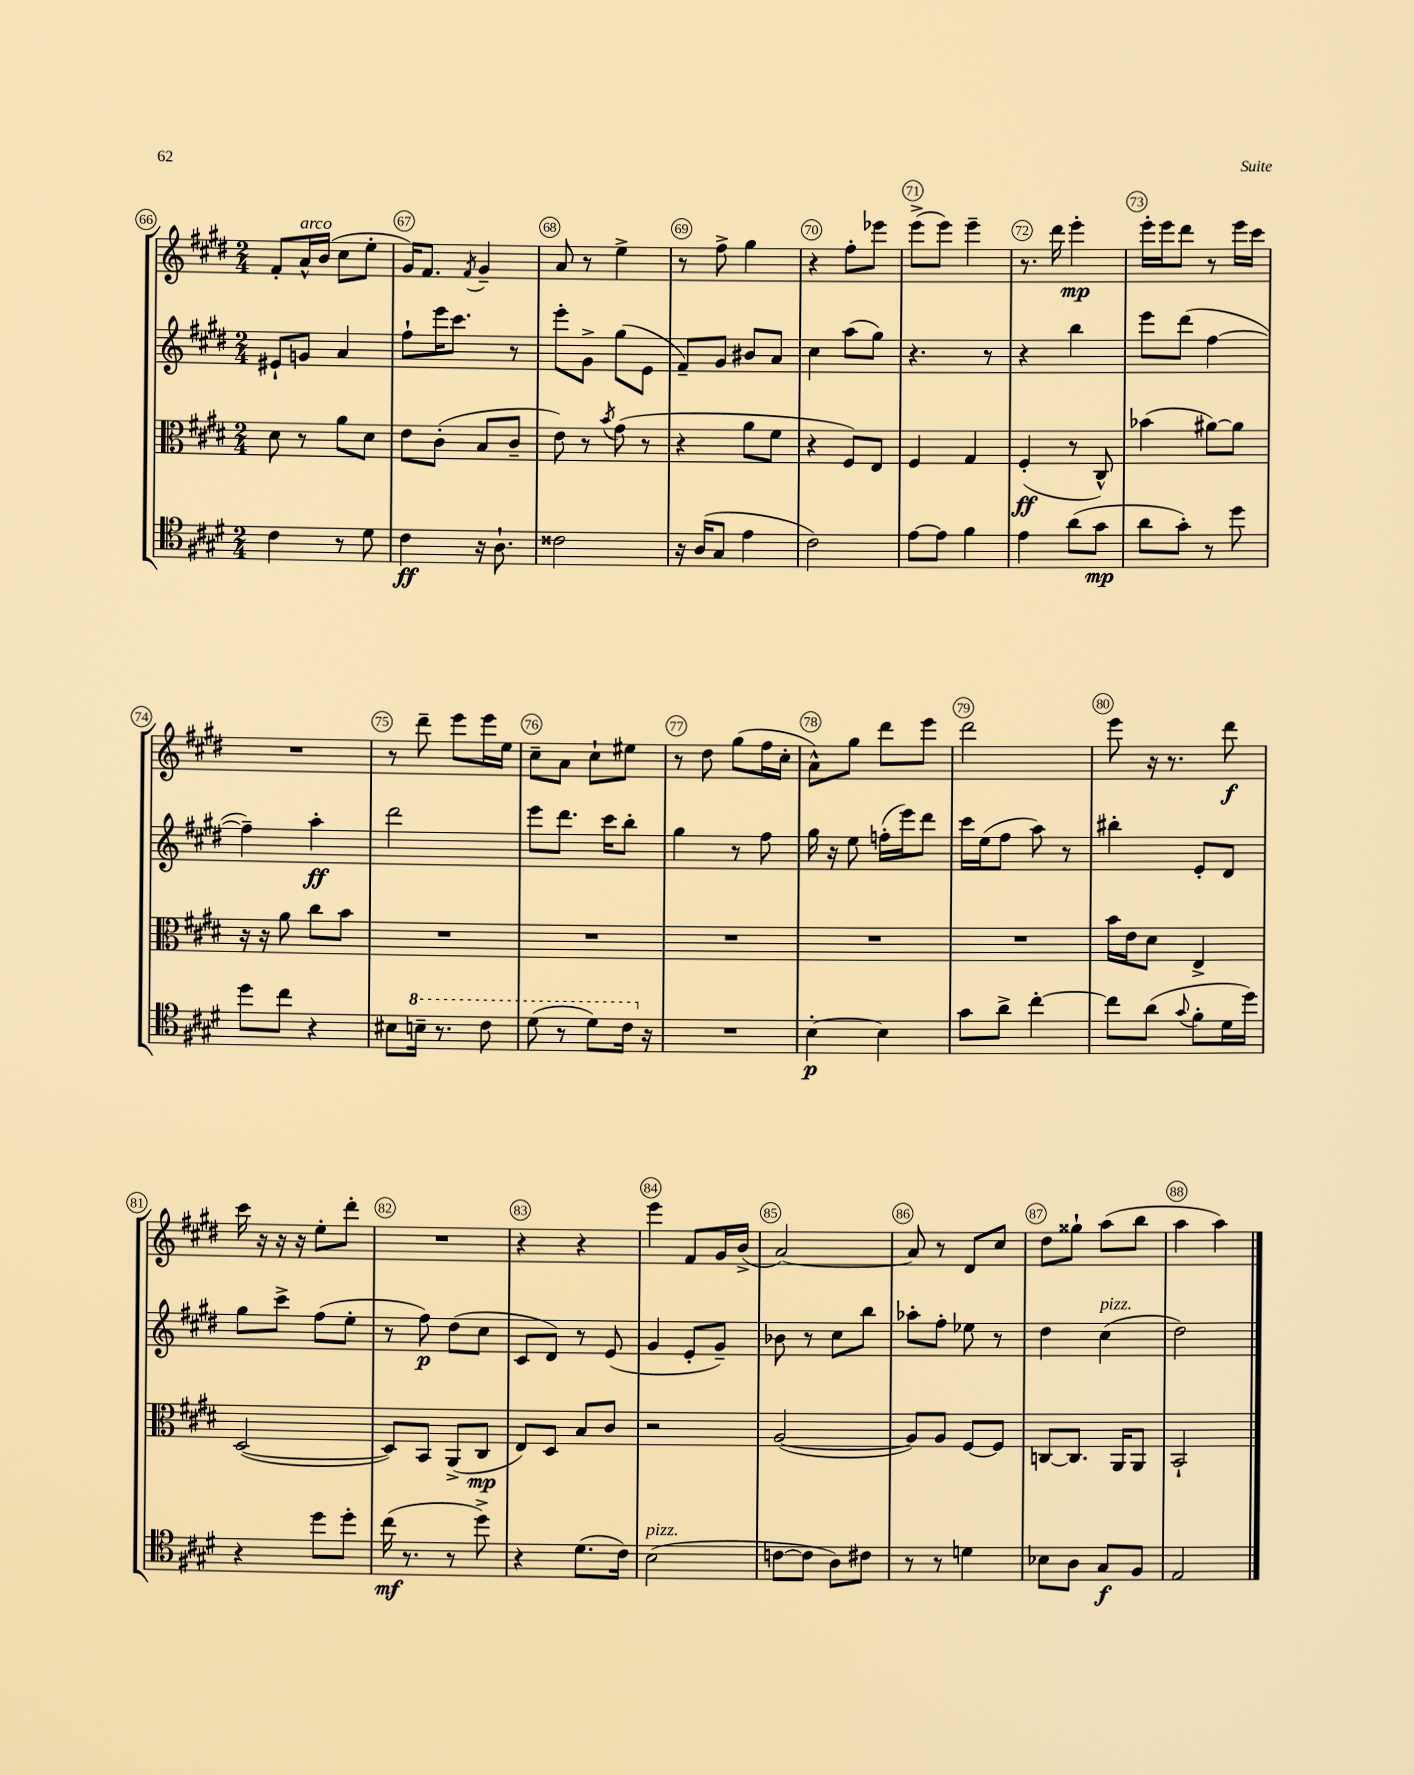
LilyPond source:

<<
\new StaffGroup <<
\new Staff = "s0" {
    \clef treble \key e \major \numericTimeSignature \time 2/4
    fis'8-. a'16-^^\markup { \italic "arco" } b'16( cis''8 e''8-. |
    gis'16) fis'8. \acciaccatura { fis'8 } gis'4-- |
    a'8 r8 e''4-> |
    r8 fis''8-> gis''4 |
    r4 fis''8-. ees'''8 |
    e'''8->( e'''8) e'''4-- |
    r8. dis'''16 e'''4-.\mp |
    e'''16-. e'''16 dis'''8 r8 e'''16 cis'''16 |
    R2 |
    r8 dis'''8-- e'''8 e'''16 e''16 |
    cis''8-- a'8 cis''8-! eis''8 |
    r8 dis''8 gis''8( fis''16 cis''16-. |
    a'8-^) gis''8 dis'''8 e'''8 |
    dis'''2 |
    e'''8 r16 r8. dis'''8\f |
    cis'''16 r16 r16 r16 e''8-. dis'''8-. |
    R2 |
    r4 r4 |
    e'''4 fis'8 gis'16 b'16->( |
    a'2~) |
    a'8 r8 dis'8 cis''8 |
    dis''8 gisis''8-! a''8( b''8 |
    a''4 a''4) \bar "|." |
}
\new Staff = "s1" {
    \clef treble \key e \major \numericTimeSignature \time 2/4
    eis'8-! g'8 a'4 |
    fis''8-! e'''16 cis'''8. r8 |
    e'''8-. gis'8-> gis''8( e'8 |
    fis'8--) gis'8 bis'8 a'8 |
    cis''4 a''8( gis''8) |
    r4. r8 |
    r4 b''4 |
    e'''8 dis'''8( fis''4~ |
    fis''4--) a''4-.\ff |
    dis'''2 |
    e'''8 dis'''8. cis'''16 b''8-. |
    gis''4 r8 fis''8 |
    gis''16 r16 e''8 f''16-.( e'''16) dis'''8 |
    cis'''16 e''16( fis''8 a''8) r8 |
    bis''4-. e'8-. dis'8 |
    gis''8 cis'''8-> fis''8( e''8-. |
    r8 fis''8\p) dis''8( cis''8 |
    cis'8 dis'8) r8 e'8( |
    gis'4 e'8-. gis'8--) |
    bes'8 r8 cis''8 b''8 |
    aes''8-. fis''8-. ees''8 r8 |
    dis''4 cis''4^\markup { \italic "pizz." }( |
    dis''2) \bar "|." |
}
\new Staff = "s2" {
    \clef alto \key e \major \numericTimeSignature \time 2/4
    dis'8 r8 a'8 dis'8 |
    e'8 cis'8-.( b8 cis'8-- |
    e'8) r8 \acciaccatura { b'8 } gis'8( r8 |
    r4 a'8 fis'8 |
    r4 fis8) e8 |
    fis4 gis4 |
    fis4-.\ff( r8 cis8-^) |
    bes'4( ais'8~) ais'8 |
    r16 r16 a'8 cis''8 b'8 |
    R2 |
    R2 |
    R2 |
    R2 |
    R2 |
    b'16 e'16 dis'8 e4-> |
    dis2~( |
    dis8) b,8 a,8->( cis8\mp |
    e8) dis8 b8 cis'8 |
    r2 |
    a2~( |
    a8) a8 fis8~ fis8 |
    c8~ c8. a,16 a,8 |
    b,2-! \bar "|." |
}
\new Staff = "s3" {
    \clef tenor \key e \major \numericTimeSignature \time 2/4
    cis'4 r8 dis'8 |
    cis'4\ff r16 a8.-! |
    cisis'2 |
    r16 a16( gis8 e'4 |
    cis'2) |
    e'8~ e'8 fis'4 |
    e'4 a'8( gis'8\mp |
    a'8 gis'8-.) r8 dis''8 |
    dis''8 cis''8 r4 |
    bis8 \ottava #1 b'!16-- r8. cis''8 |
    dis''8( r8 dis''8) cis''16 \ottava #0 r16 |
    R2 |
    b4~-.\p b4 |
    gis'8 a'8-> cis''4~-. |
    cis''8 a'8( \appoggiatura { gis'8 } fis'8-. dis'16 dis''16) |
    r4 dis''8 dis''8-. |
    cis''16\mf( r8. r8 dis''8->) |
    r4 dis'8.( cis'16) |
    b2^\markup { \italic "pizz." }( |
    c'8~ c'8 a8) cis'8 |
    r8 r8 d'4 |
    bes8 a8 gis8\f fis8 |
    e2 \bar "|." |
}
>>
>>
\layout { \context { \Score currentBarNumber = #66 \override BarNumber.break-visibility = ##(#f #t #t) barNumberVisibility = #all-bar-numbers-visible \override BarNumber.stencil = #(make-stencil-circler 0.1 0.3 ly:text-interface::print) } }
